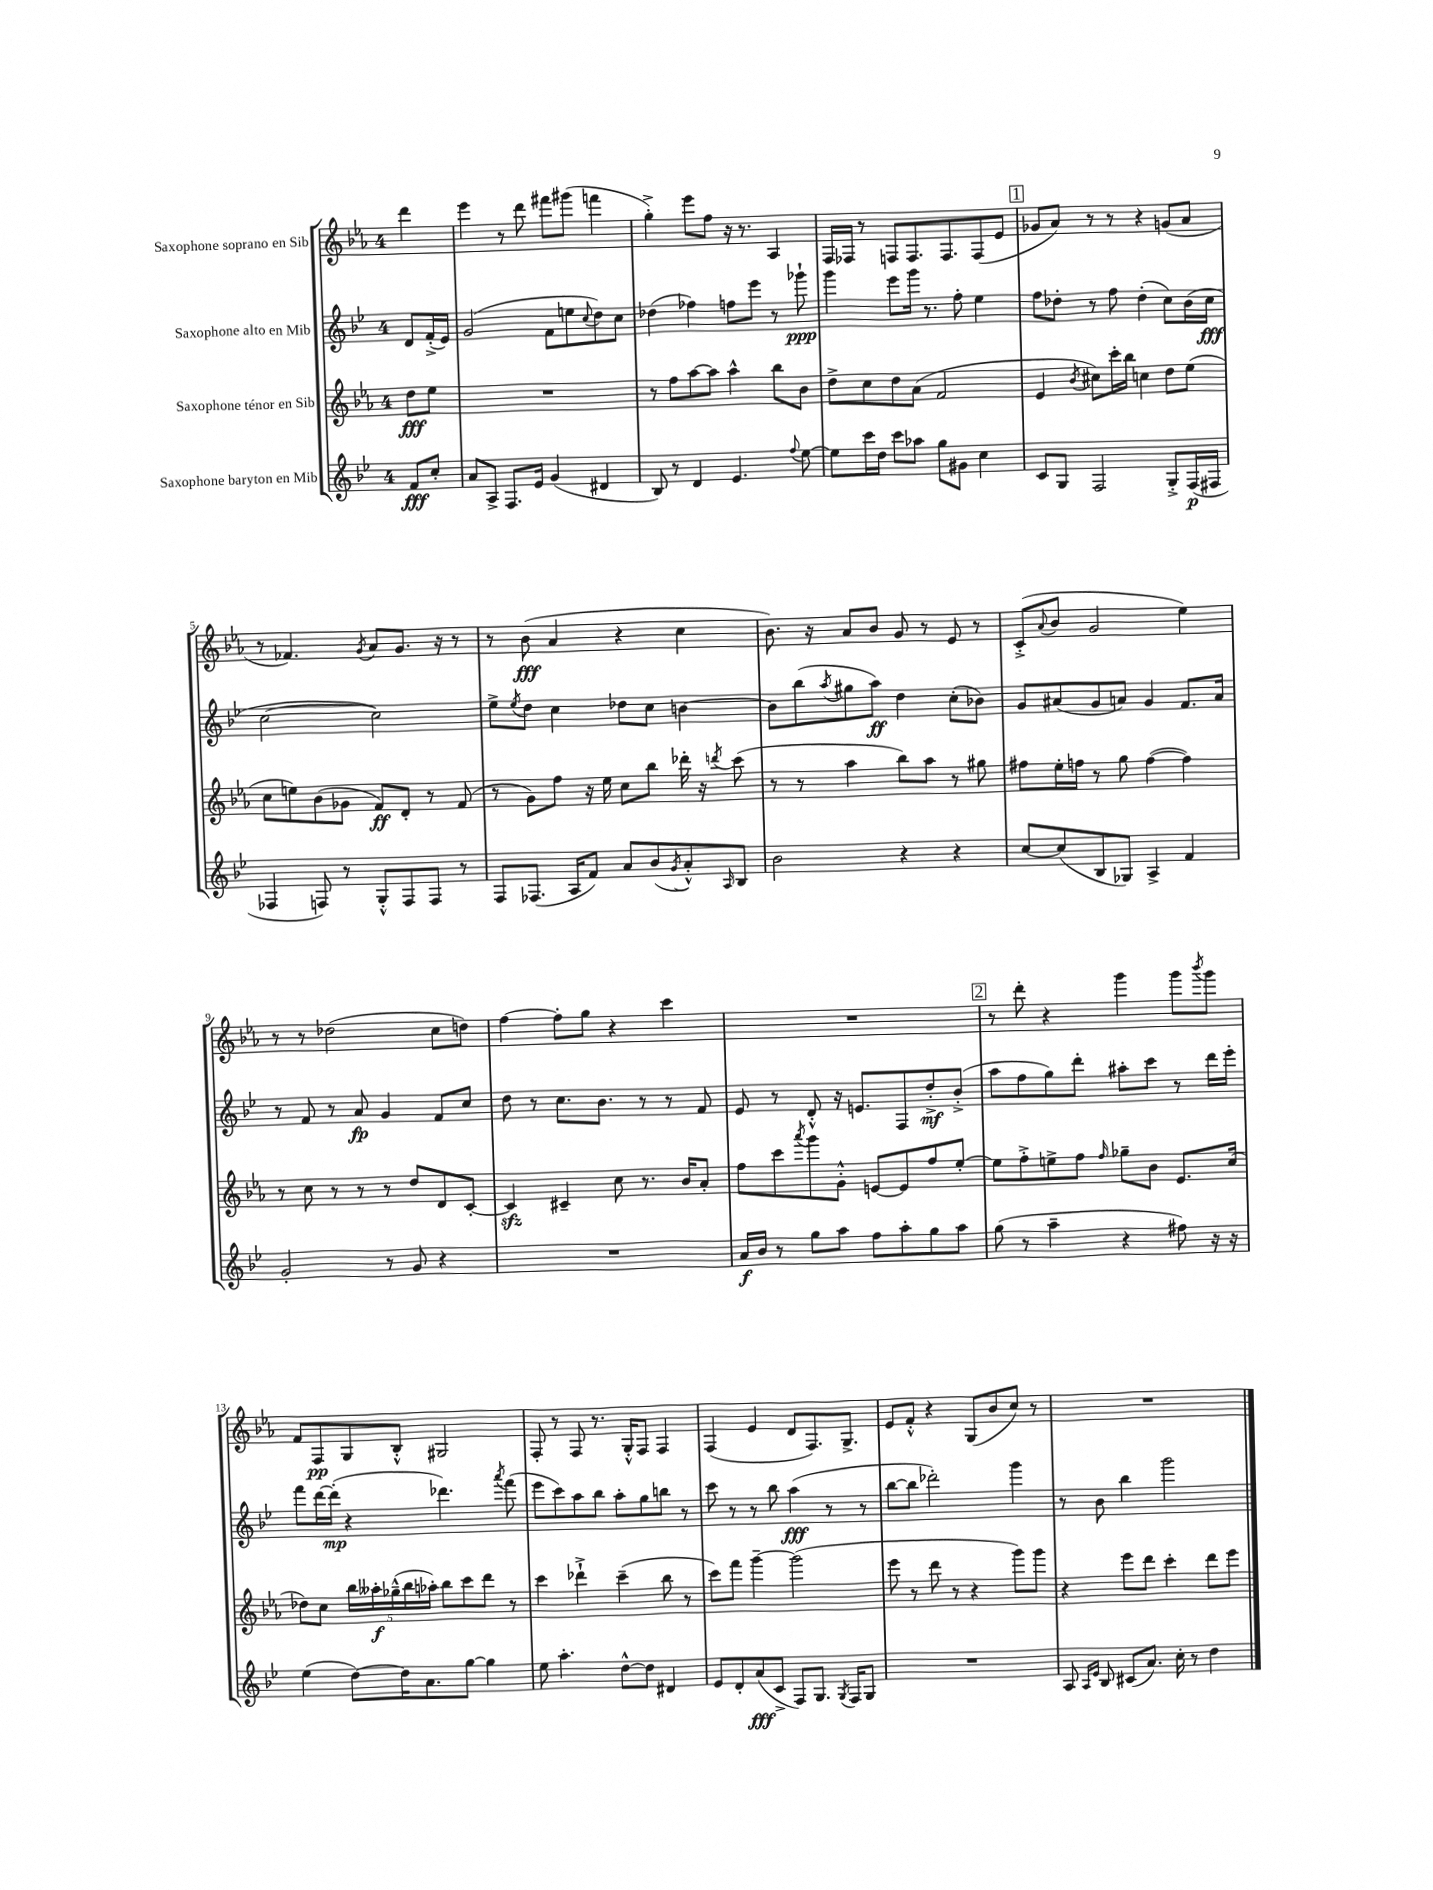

**kern	**kern	**kern	**kern
*staff4	*staff3	*staff2	*staff1
*clefG2	*clefG2	*clefG2	*clefG2
*k[b-e-]	*k[b-e-a-]	*k[b-e-]	*k[b-e-a-]
*M4/4	*M4/4	*M4/4	*M4/4
8f	8dd	8d	4ddd
8cc'	8ee-	(16f'^	.
.	.	16e-)	.
=	=	=	=
8a	1r	(2g	4eee-
8A^	.	.	.
8.F	.	.	8r
.	.	.	8ddd
16e-	.	.	.
(4g	.	8f	8fff#
.	.	8ee	(8ggg#
.	.	8qqcc	.
4d#	.	8dd)	4fff
.	.	8cc	.
=	=	=	=
8B-)	8r	(4dd-	4gg'^)
8r	8ff	.	.
4d	[8aa-	4ff-)	8eee-
.	8aa-]	.	8ff
4.e-	4aa-^^	8ff	16r
.	.	.	8.r
.	.	8eee-	.
.	8bb-	8r	4A-
8qqff	.	.	.
[8ee-	8b-	8ggg-`	.
=	=	=	=
8ee-]	8dd^	4ggg	16F
.	.	.	16F-
16ccc	8cc	.	8r
16dd	.	.	.
8ccc	8dd	8eee-	8F
8aa-	(8a-	16ggg	8.F
.	.	8.r	.
8gg	2f	.	.
.	.	.	8.F
8g#	.	8ff'	.
4cc	.	4ee-	(8F
.	.	.	8e-
=	=	=	=
8c	4e-	8ff	8g-
8G	.	8dd-'	8a-)
.	8qb-	.	.
2F	8cc#)	8r	8r
.	16ccc'	8ff	8r
.	16bb-	.	.
.	4cc	(4dd-'	4r
8G'^	8dd	8cc)	(8g
(16F	(8ee-	(16b-	8a-
16F#	.	16cc	.
=	=	=	=
4F-	8cc	[2cc	8r
.	8ee)	.	4.f-)
8F)	(8b-	.	.
8r	8g-	.	.
.	.	.	8qg
8G'^^	8f)	2cc])	8a-
8F	8d'	.	8.g
8F	8r	.	.
.	.	.	16r
8r	(8f	.	8r
=	=	=	=
8F	8r	8ee-^	8r
.	.	8qee-	.
(8.F-	8g)	8dd	(8b-
.	8ff	4cc	4a-
16A	.	.	.
8f)	16r	.	.
.	16ee-	.	.
8a	8cc	8dd-	4r
(8b-	8bb-	8cc	.
8qg	.	.	.
8a'^^)	16ddd-'	[4b	4cc
.	16r	.	.
16qqA	8qddd	.	.
8B-	(8ccc	.	.
=	=	=	=
2b-	8r	8b]	8.b-)
.	8r	(8bb-	.
.	.	.	16r
.	.	8qaa	.
.	4aa-	8gg#	8a-
.	.	8aa)	8b-
4r	8bb-)	4dd	8g
.	8aa-	.	8r
4r	8r	(8cc'	8e-
.	8gg#	8b-)	8r
=	=	=	=
[8cc	8ff#	8g	(8c'^
.	.	.	8qqa-
(8cc]	16ee-'	(8a#	8b-
.	16ff	.	.
8B-	8r	8g	2g
8G-)	8gg	8a)	.
4A^	([4ff	4g	.
4f	4ff])	8.f	4ee-)
.	.	16a	.
=	=	=	=
2g'	8r	8r	8r
.	8cc	8f	8r
.	8r	8r	(2dd-
.	8r	8a	.
8r	8r	4g	.
8g	8dd	.	.
4r	8d	8f	8cc
.	[8c'	8cc	8dd)
=	=	=	=
1r	4c]	8dd	[4ff
.	.	8r	.
.	4c#~	8.cc	8ff']
.	.	.	8gg
.	.	8.b-	.
.	8cc	.	4r
.	8.r	8r	.
.	.	8r	4ccc
.	16b-	.	.
.	8a-'	8f	.
=	=	=	=
16a	8ff	8e-	1r
16b-	.	.	.
8r	8ccc	8r	.
.	8qaaa-	.	.
8gg	8ggg	8d'^^	.
8aa	8g'^^	16r	.
.	.	8.e	.
8ff	[8e	.	.
8aa'	8e]	8F	.
8gg	8ff	8dd'^	.
8aa	[8ee-'	(8b-'^	.
=	=	=	=
(8gg	8ee-]	8aa	8r
8r	8ff'^	8ff	8ddd'
4aa~	8ee^	8gg)	4r
.	8ff	8ddd'	.
.	16qqff	.	.
4r	8gg-~	8aa#'	4ggg
.	8b-	8ccc	.
8ff#)	8.e-	8r	8ggg
.	.	.	8qbbb-
16r	.	16ddd	8ggg
16r	(16cc	16eee-'	.
=	=	=	=
(4ee-	8dd-)	8fff	8f
.	8cc	[16ddd	8F
.	.	(16ddd']	.
[8dd)	20bb-	4r	8G
.	20aa--'	.	.
.	(20gg-~^^	.	.
16dd]	.	.	8B-'^^
.	20bb-	.	.
8.a	.	.	.
.	20aa-')	.	.
.	8bb-	4.ddd-)	2G#
[8gg	8ccc	.	.
4gg]	8ddd	.	.
.	.	8qaaa	.
.	8r	(8fff	.
=	=	=	=
8ee-	4ccc	8eee-	8F'
4.aa'	.	8ccc)	8r
.	4ddd-`^	8aa	8F
.	.	8bb-	8.r
[8dd^^	(4ccc~	8aa'	.
.	.	.	16G'^^
8dd]	.	8gg	8F
4d#	8bb-	8bb	4F
.	8r	8r	.
=	=	=	=
8e-	8ccc)	8ccc	(4F
8d'	8fff	8r	.
(8a	[4ggg~	8r	4e-
8c^	.	8bb-	.
8F)	(2ggg]	(4aa	8d
8.G	.	.	8.F)
.	.	8r	.
8qG	.	.	.
16F	.	.	8.G^
8G	.	8r	.
=	=	=	=
1r	8eee-	[8bb-	8e-
.	8r	8bb-]	8f'^^
.	8ddd	2ddd-')	4r
.	8r	.	.
.	4r	.	(8G
.	.	.	8b-
.	8ggg)	4ggg	8cc)
.	8ggg	.	8r
=	=	=	=
8A	4r	8r	1r
16qqA	.	.	.
16qqe-	.	.	.
8B-	.	8b-	.
(8c#	8eee-	4bb-	.
8.a)	8ddd	.	.
.	4ccc'	2ggg	.
16cc'	.	.	.
8r	.	.	.
4dd	8ddd	.	.
.	8eee-	.	.
==	==	==	==
*-	*-	*-	*-
